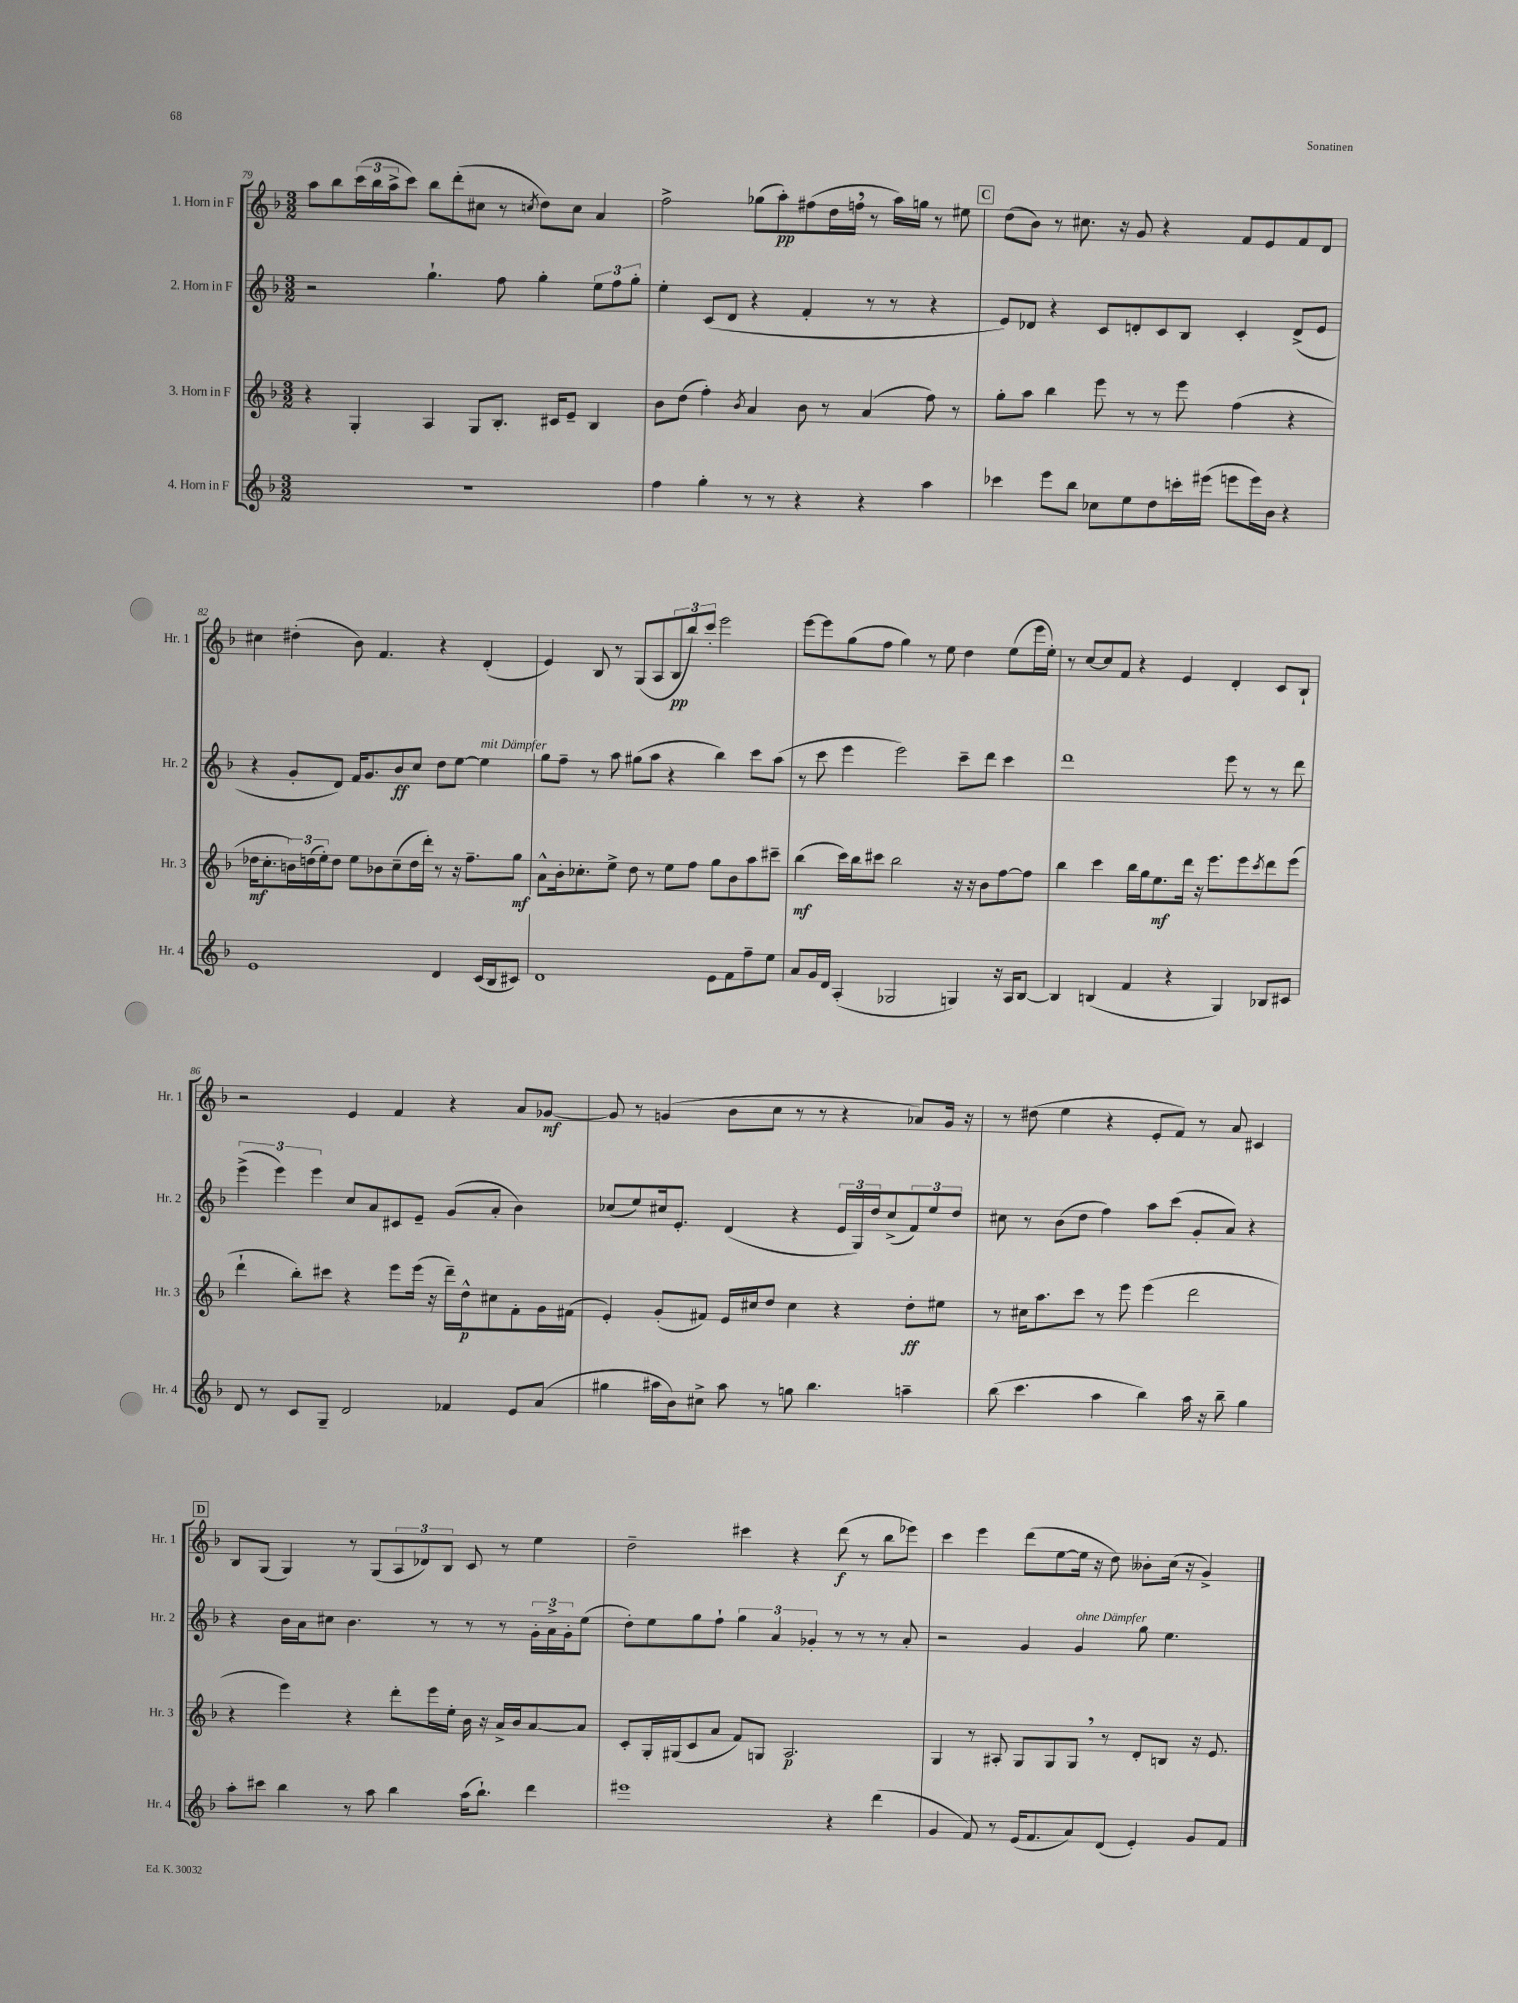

**kern	**kern	**kern	**kern
*staff4	*staff3	*staff2	*staff1
*clefG2	*clefG2	*clefG2	*clefG2
*k[b-]	*k[b-]	*k[b-]	*k[b-]
*M3/2	*M3/2	*M3/2	*M3/2
1.r	4r	2r	8aa\L
.	.	.	8bb-\
.	4G'/	.	(24ccc\L
.	.	.	24bb-\
.	.	.	24aa^\J
.	.	.	8ccc\J)
.	4A/	4.gg`\	8bb-\L
.	.	.	(8ddd'\
.	8G/L	.	8cc#\J
.	8.B-'/J	8ff\	8r
.	.	.	8qcc/
.	.	4gg'\	8dd\L)
.	16c#/LK	.	.
.	8e~/J	.	8cc\J
.	4B-/	12ee\L	4a/
.	.	12ff\	.
.	.	12gg'\J	.
=	=	=	=
4ff\	8b-\L	4ee'\	2ff^\
.	(8dd\J	.	.
4gg'\	4ff'\)	(8c/L	.
.	.	8d/J	.
.	8qb-/	.	.
8r	4a/	4r	(8gg-\L
8r	.	.	8aa'\)
4r	8b-\	4f'/	(8ff#\
.	8r	.	16dd\L
.	.	.	16ff\JJ
4r	(4a/	8r	8r
.	.	8r	16aa\LL)
.	.	.	16gg\JJ
4aa\	8ff\)	4r	8r
.	8r	.	8ee#\
=	=	=	=
4ccc-\	8gg'\L	8e/L)	(8dd\L
.	8aa\J	8d-/J	8b-\J)
8eee\L	4bb-\	4r	8r
8bb-\J	.	.	8.cc#\
8cc-\L	8eee\	8c/L	.
.	.	.	16r
8ee\	8r	8d'/	8g/
8dd\	8r	8c/	4r
16ccc'\L	8eee\	8B-/J	.
(16eee#\JJ	.	.	.
8eee\L	(4ff\	4c'/	8f/L
16eee\L)	.	.	8e/
16b-\JJ	.	.	.
4r	4r	(8d^/L	8f/
.	.	8e/J	8d/J
=	=	=	=
1e	16dd-\LK	4r	4cc#\
.	8.cc'\	.	.
.	24b\L)	8g'/L	(4dd#'\
.	(24dd\	.	.
.	24ee'\J)	.	.
.	8dd\J	8d/J)	.
.	8ee\L	16f/LK	8b-\)
.	.	8.g/	.
.	8b-\	.	4.f/
.	(8cc~\	8b-/	.
.	16dd\L	8cc/J	.
.	16ddd'\JJ)	.	.
4d/	8r	8dd\L	4r
.	16r	[8ee\J	.
.	8.ff~\L	.	.
(16c/LL	.	4ee\]	(4d'/
16B-/J	.	.	.
8c#/J)	8gg\J	.	.
=	=	=	=
1d	8a^^\L	8gg\L	4e/)
.	16b-'\k	8ff~\J	.
.	8.cc-'\	.	.
.	.	8r	8B-/
.	8ee^\J	8aa\	8r
.	8dd\	(8gg#\L	(8G/L
.	8r	8aa\J	8A/
.	8ee\L	4r	12B-/
.	.	.	12bb-/)
.	8ff\J	.	.
.	.	.	12ccc'/J
8e\L	8gg\L	4bb-\)	2eee\
8f\	8b-\	.	.
8ff~\	8aa\	8ccc\L	.
8ee\J	8ccc#~\J	(8aa\J	.
=	=	=	=
8a/L	(4bb-\	8r	[8eee\L
16g/L	.	8ccc\	8eee\]
16d/JJ	.	.	.
(4A'/	16ccc\LL)	4eee\	(8gg\
.	16bb-\J	.	.
.	8ccc#\J	.	8ff\J
2G-/	2bb-\	2eee\)	4gg\)
.	.	.	8r
.	.	.	8ee\
4G/)	16r	8ccc~\L	4dd\
.	16r	.	.
.	8b-\L	8ddd\J	.
16r	[8ff\	4ccc\	(8ee\L
16A/LK	.	.	.
[8B-/J	8ff\]J	.	16eee\L
.	.	.	16ee'\JJ)
=	=	=	=
4B-/]	4bb-\	1ddd	8r
.	.	.	[8cc/L
(4B/	4ccc\	.	8cc/]
.	.	.	8f/J
4f/	16bb-\LL	.	4r
.	16gg\J	.	.
.	8.ee\	.	.
4r	.	.	4e/
.	16ddd\Jk	.	.
.	16r	.	.
.	8.eee\L	.	.
4G/)	.	8eee\	4d'/
.	8eee\	8r	.
.	8qccc/	.	.
8B-/L	8ddd\	8r	8c/L
8c#/J	(8eee\J	8ddd\	8B-`/J
=	=	=	=
8d/	4ddd`\	(6eee^\	2r
8r	.	.	.
.	.	6eee\)	.
8c/L	8bb-'\L)	.	.
.	.	6eee\	.
8G~/J	8ccc#\J	.	.
2d/	4r	8cc/L	4e/
.	.	8a/	.
.	8eee\L	8c#/	4f/
.	(16eee\Jk	8e~/J	.
.	16r	.	.
4f-/	16ddd~\LL)	(8g/L	4r
.	16dd^^\J	.	.
.	8cc#\	8a'/J	.
8e/L	8f'\	4b-\)	8a/L
(8a/J	16g\L	.	[8g-/J
.	(16f#\JJ	.	.
=	=	=	=
4gg#\	4e'/)	(8cc-/L	8g-/]
.	.	8ee/)	8r
16aa#\LL	(8g'/L	16cc#/k	(4g/
16b-\J)	.	8.e'/J	.
8cc#^\J	8f#/J)	.	.
8aa#\	16e/LL	(4d/	8b-\L
.	16cc#/J	.	.
8r	8dd/J	.	8cc\J
8gg\	4cc#\	4r	8r
4.bb-\	.	.	8r
.	4r	24e/LL	4r
.	.	24G/)	.
.	.	24dd/J	.
.	.	(8cc#^/	.
4aa~\	8dd'\L	12f/)	8a-/L)
.	.	12ee/	.
.	8ee#\J	.	16g/Jk
.	.	12dd/J	.
.	.	.	16r
=	=	=	=
(8bb-\	8r	8cc#\	8r
4.ccc\	16cc#\LK	8r	(8dd#\
.	8.aa\	.	.
.	.	(8b-\L	4ee\
.	8ccc\J	8dd\J	.
4aa\	8r	4ff\)	4r
.	8eee\	.	.
4bb-\)	(4eee\	8aa\L	8e'/L
.	.	(8ccc\J	8f/J)
16aa\	2ddd\	8g'/L	8r
16r	.	.	.
8bb-~\	.	8a/J)	8a/
4gg\	.	4r	4c#/
=	=	=	=
8aa'\L	4r	4r	8B-/L
8ccc#\J	.	.	(8G/J
4bb-\	4eee\)	16b-\LL	4G/)
.	.	16a\J	.
.	.	8cc#\J	.
8r	4r	4.b-\	8r
8aa\	.	.	(8G/L
4bb-\	8ddd'\L	.	12A/
.	.	.	12d-/)
.	16eee\L	8r	.
.	.	.	12B-/J
.	16ee'\JJ	.	.
(16aa\LK	16b-\	8r	8c/
8.bb-`\J)	16r	.	.
.	16a^/LL	8r	8r
.	16b-/J	.	.
4ddd\	[8a/	24g'\LL	4ee\
.	.	24a^\	.
.	.	24g'\J	.
.	8a/]J	(8ee\J	.
=	=	=	=
1eee#	8c'/L	8dd'\L)	2dd~\
.	16G'/L	8ee\	.
.	(16G#/J	.	.
.	8c/	8gg\	.
.	8a/J	8ff`\J	.
.	8f/L)	6gg\	4ccc#\
.	8G/J	.	.
.	.	6a/	.
.	2.A/	.	4r
.	.	6g-'/	.
4r	.	8r	(8ddd\
.	.	8r	8r
(4ddd\	.	8r	8bb-\L
.	.	8a'/	8eee-\J)
=	=	=	=
4g/	4G/	2r	4ccc\
8f/)	8r	.	4eee\
8r	8A#'/	.	.
(16e/LK	8G/L	4g/	(8ddd\L
8.f/	.	.	.
.	8G/	.	[8ee\
8a/)	8G/J	4g/	16ee\]Jk
.	.	.	16r
(8d/J	8r	.	8dd\)
4e'/)	8d'/L	8gg\	8b--'\L
.	8B/J	4.ee\	(16cc\Jk
.	.	.	16r
8g/L	16r	.	4g^/)
.	8.e/	.	.
8f/J	.	.	.
==	==	==	==
*-	*-	*-	*-
